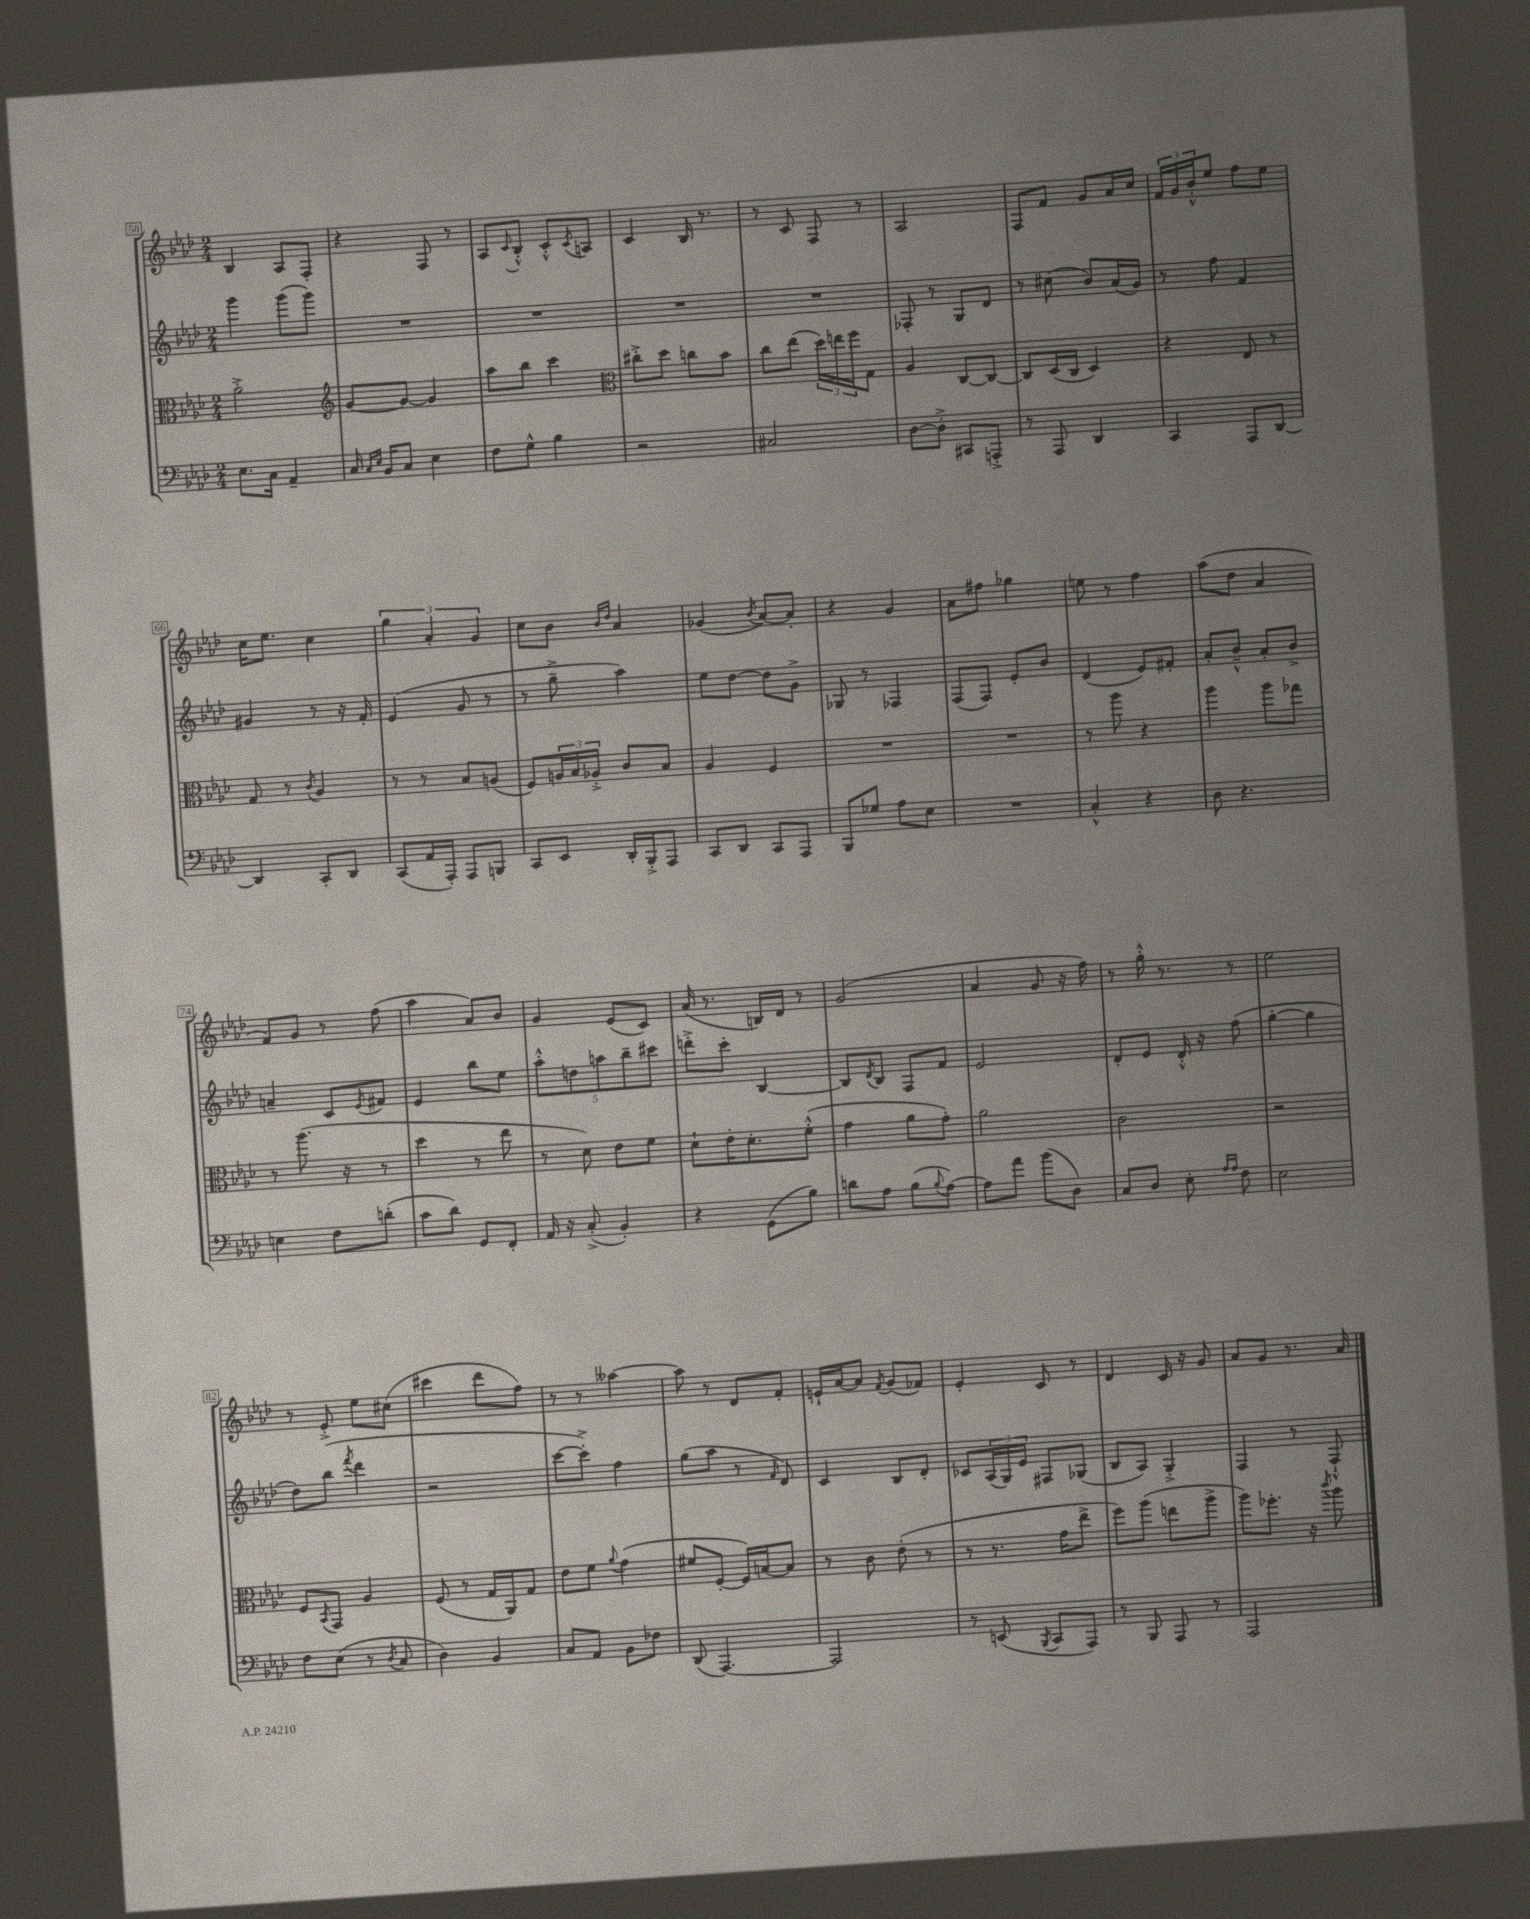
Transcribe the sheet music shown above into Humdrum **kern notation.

**kern	**kern	**kern	**kern
*part4	*part3	*part2	*part1
*staff4	*staff3	*staff2	*staff1
*clefF4	*clefC3	*clefG2	*clefG2
*k[b-e-a-d-]	*k[b-e-a-d-]	*k[b-e-a-d-]	*k[b-e-a-d-]
*M2/4	*M2/4	*M2/4	*M2/4
=58	=58	=58	=58
8.E-\L	2a-'^\	4ggg\	4B-/
16C\Jk	.	.	.
4AA-~/	.	(8ggg\L	8A-/L
.	.	8ggg\J)	8F'/J
=59	=59	=59	=59
*	*clefG2	*	*
16C/	[8g/L	2r	4r
16qqC/LL	.	.	.
16qqE-/JJ	.	.	.
16BB-/KL	.	.	.
8C/J	8g/J_	.	.
4E-\	4g/]	.	8F/
.	.	.	8r
=60	=60	=60	=60
8F\L	8aa-\L	2r	8A-/L
.	.	.	8qqc/
8G^^\J	8bb-\J	.	8B-'^^/J
4B-\	4ccc\	.	8c'^^/L
.	.	.	8qc/
.	.	.	8An/J
=61	=61	=61	=61
*	*clefC3	*	*
2r	8cc#X'^\L	2r	4c/
.	8dd-\J	.	.
.	8ccn\L	.	16B-/
.	.	.	8.r
.	8b-\J	.	.
=62	=62	=62	=62
2C#X/	8cc\L	2r	8r
.	(8ee-\J	.	8c/
.	24dd-\LL)	.	8F/
.	24een\	.	.
.	24ff\J	.	.
.	8G\J	.	8r
=63	=63	=63	=63
[8D-\L	4A-/	8F-X'/	2A-/
8D-'^\J]	.	8r	.
8CC#X/L	[8C/L	8G/L	.
8AAAn'^/J	8C/J_	8d-/J	.
=64	=64	=64	=64
8r	8C/L]	8r	8F/L
8AAA-/	(16D-/L	(8cc#X\	8f/J
.	16C/JJ	.	.
4DD-/	4D-/)	8b-/L)	8g/L
.	.	(16a-/L	16a-/L
.	.	16g/JJ)	16cc/JJ
=65	=65	=65	=65
4CC/	4r	8r	24f/LL
.	.	.	24g/
.	.	.	24b-'^^/J
.	.	8ff\	8ee-/J
8AAA-/L	8E-/	4f/	8ff\L
[8DD-/J	8r	.	8ee-\J
!!LO:LB:g=z
=66	=66	=66	=66
4DD-/]	8G/	4g#X/	16cc\KL
.	.	.	8.ee-\J
.	8r	.	.
.	8qc/	.	.
8CC'/L	4A-/	8r	4cc\
8DD-/J	.	16r	.
.	.	16f'/	.
=67	=67	=67	=67
(8CC/L	8r	(4e-/	6gg\
16AA-/L	8r	.	.
.	.	.	6a-'/
16AAA-'/JJ)	.	.	.
8AAA-/L	8B-/L	8g/	.
.	.	.	6g/
8BBBn/J	(8An/J	8r	.
=68	=68	=68	=68
8CC/L	8F/L)	8r	8cc\L
8EE-/J	24An/L	8gg~^\	8b-\J
.	24B-/	.	.
.	24A-X'^/JJ	.	.
.	.	.	16qqb-/LL
.	.	.	16qqdd-/JJ
16DD-'/LL	8c/L	4aa-\)	4a-/
16BBB-'^/J	.	.	.
8AAA-/J	8B-/J	.	.
=69	=69	=69	=69
8CC/L	4A-/	8ee-\L	(4g-X/
8DD-/J	.	[8dd-\J	.
.	.	.	8qb-/
8CC/L	4F/	8dd-\L]	[8a-/L)
8AAA-/J	.	8g^\J	8a-'/J]
=70	=70	=70	=70
8BBB-/L	2r	8G-X/	4r
8G-X/J	.	8r	.
8A-\L	.	4F-X/	4g/
8E-\J	.	.	.
=71	=71	=71	=71
2r	2r	(8F/L	8a-\L
.	.	8F/J)	8ff#X\J
.	.	8e-'/L	4gg-X\
.	.	8b-/J	.
=72	=72	=72	=72
4C'^^/	8r	(4d-/	8een\
.	8aa-\	.	8r
4r	4r	8e-/L)	4ff\
.	.	8f#X'/J	.
=73	=73	=73	=73
8D-\	4aa-\	8a-'/L	(8aa-\L
4.r	.	8b-~^^/J	8dd-\J
.	8aa-\L	8a-'/L	4a-/
.	8gg-X\J	8b-^/J	.
!!LO:LB:g=z
=74	=74	=74	=74
4En\	8r	4an~/	8f/L)
.	(8.aa-\	.	8g/J
8F\L	.	8c/L	8r
.	16r	.	.
.	.	8qe-/	.
(8dn'\J	8r	8f#X/J	(8ff\
=75	=75	=75	=75
8c\L	4dd-\	4e-/	4aa-\
8d-\J)	.	.	.
8GG/L	8r	8bb-\L	8a-/L)
8FF'/J	8ee-\	8ee-\J	8b-/J
=76	=76	=76	=76
16AA-/	8r	10aa-'^^\L	4g/
16r	.	.	.
.	.	10ddn\	.
(8C'^/	8d-\)	.	.
.	.	10aan\	.
4BB-'/)	8e-\L	.	(8e-/L
.	.	10bb-~\	.
.	8f\J	.	8c/J)
.	.	10ccc#X\J	.
=77	=77	=77	=77
4r	8d-`\L	8dddn'^\L	(16a-/
.	.	.	8.r
.	16e-'\K	8ccc'\J	.
.	8.d-'\	.	.
(8GG\L	.	[4B-/	16Bn/LL)
.	.	.	16d-/JJ
8B-\J)	(8f'^^\J	.	8r
=78	=78	=78	=78
8dn\L	4g\	8B-/L]	(2g/
.	.	8qd-/	.
8A-\J	.	8B-/J	.
(8B-\L	8a-\L	8F/L	.
8qqB-/	.	.	.
[8A-\J)	8g'\J)	8f/J	.
=79	=79	=79	=79
8A-\L]	2a-\	2e-/	4a-/
8a-\J	.	.	.
(8b-\L	.	.	8g/
8D-\J)	.	.	16r
.	.	.	16ff\)
=80	=80	=80	=80
8C/L	2c\	8d-'/L	8r
8D-/J	.	8e-/J	16gg'^^\
.	.	.	8.r
8E-'\	.	16d-'^^/	.
.	.	16r	.
16qqA-/LL	.	.	.
16qqA-/JJ	.	.	.
8F\	.	(8ff\	8r
=81	=81	=81	=81
2E-\	2r	[4gg'\	2ee-\
.	.	4gg\]	.
!!LO:LB:g=z
=82	=82	=82	=82
8F\L	8F/L	8dd-\L)	8r
.	8qBB-/	.	.
(8E-\J	8GG/J	(8bb-\J	8e-'^/
.	.	8qfff/	.
8r	4A-/	4ddd-\	8ee-\L
8qD-/	.	.	.
8C/	.	.	(8cc#X\J
=83	=83	=83	=83
4D-\)	(8F/	2r	4ccc#X\
.	8r	.	.
4BB-/	16G/LL	.	8ddd-\L
.	16AA-/J)	.	.
.	8G/J	.	8ff\J)
=84	=84	=84	=84
8C/L	8e-\L	[8ccc\L	8r
8AA-/J	8f\J	8ccc'^\J])	8r
.	8qqa-/	.	.
8BB-\L	(4g\	4ff\	[4aa--X\
8F-X\J	.	.	.
=85	=85	=85	=85
(8DD-/	8f#X/L	(8gg\L	8aa--\]
[4.AAA-/)	[8F'/J	8aa-\J	8r
.	16F/LL])	8r	8d-/L
.	[16Bn/J	.	.
.	.	16qqf/	.
.	8B/J]	8d-/)	8f'/J
=86	=86	=86	=86
2AAA-/]	8r	4c/	16en`/LL
.	.	.	[16a-/J
.	8c\	.	8a-/J]
.	.	.	8qf/
.	(8e-'\	8B-/L	(8g/L
.	8r	8d-'/J	8f-X/J)
=87	=87	=87	=87
8r	8r	8c-X/L	4e-'/
(8EEn/	8.r	(24A-/L	.
.	.	24G/)	.
.	.	24e-/JJ	.
8qBBB-/	.	.	.
8CC/L	.	8F#X/L	8c/
.	16g\KL	.	.
8AAA-/J)	8ee-^\J	(8G-X/J	8r
=88	=88	=88	=88
8r	8ff\L)	8B-/L	4d-/
8BBB-/	(8aa-\J	8A-/J)	.
8AAA-/	8een\L	4G'^/	16c/
.	.	.	16r
8r	8aa-^\J	.	8g/
=89	=89	=89	=89
2AAA-/	8aa-\L)	4F/	8a-/L
.	8.ff-X'\J	.	8g/J
.	.	8r	8.r
.	16r	.	.
.	8qccc/	.	.
.	8aa-\	8F`^^/	.
.	.	.	16a-/
==	==	==	==
*-	*-	*-	*-
